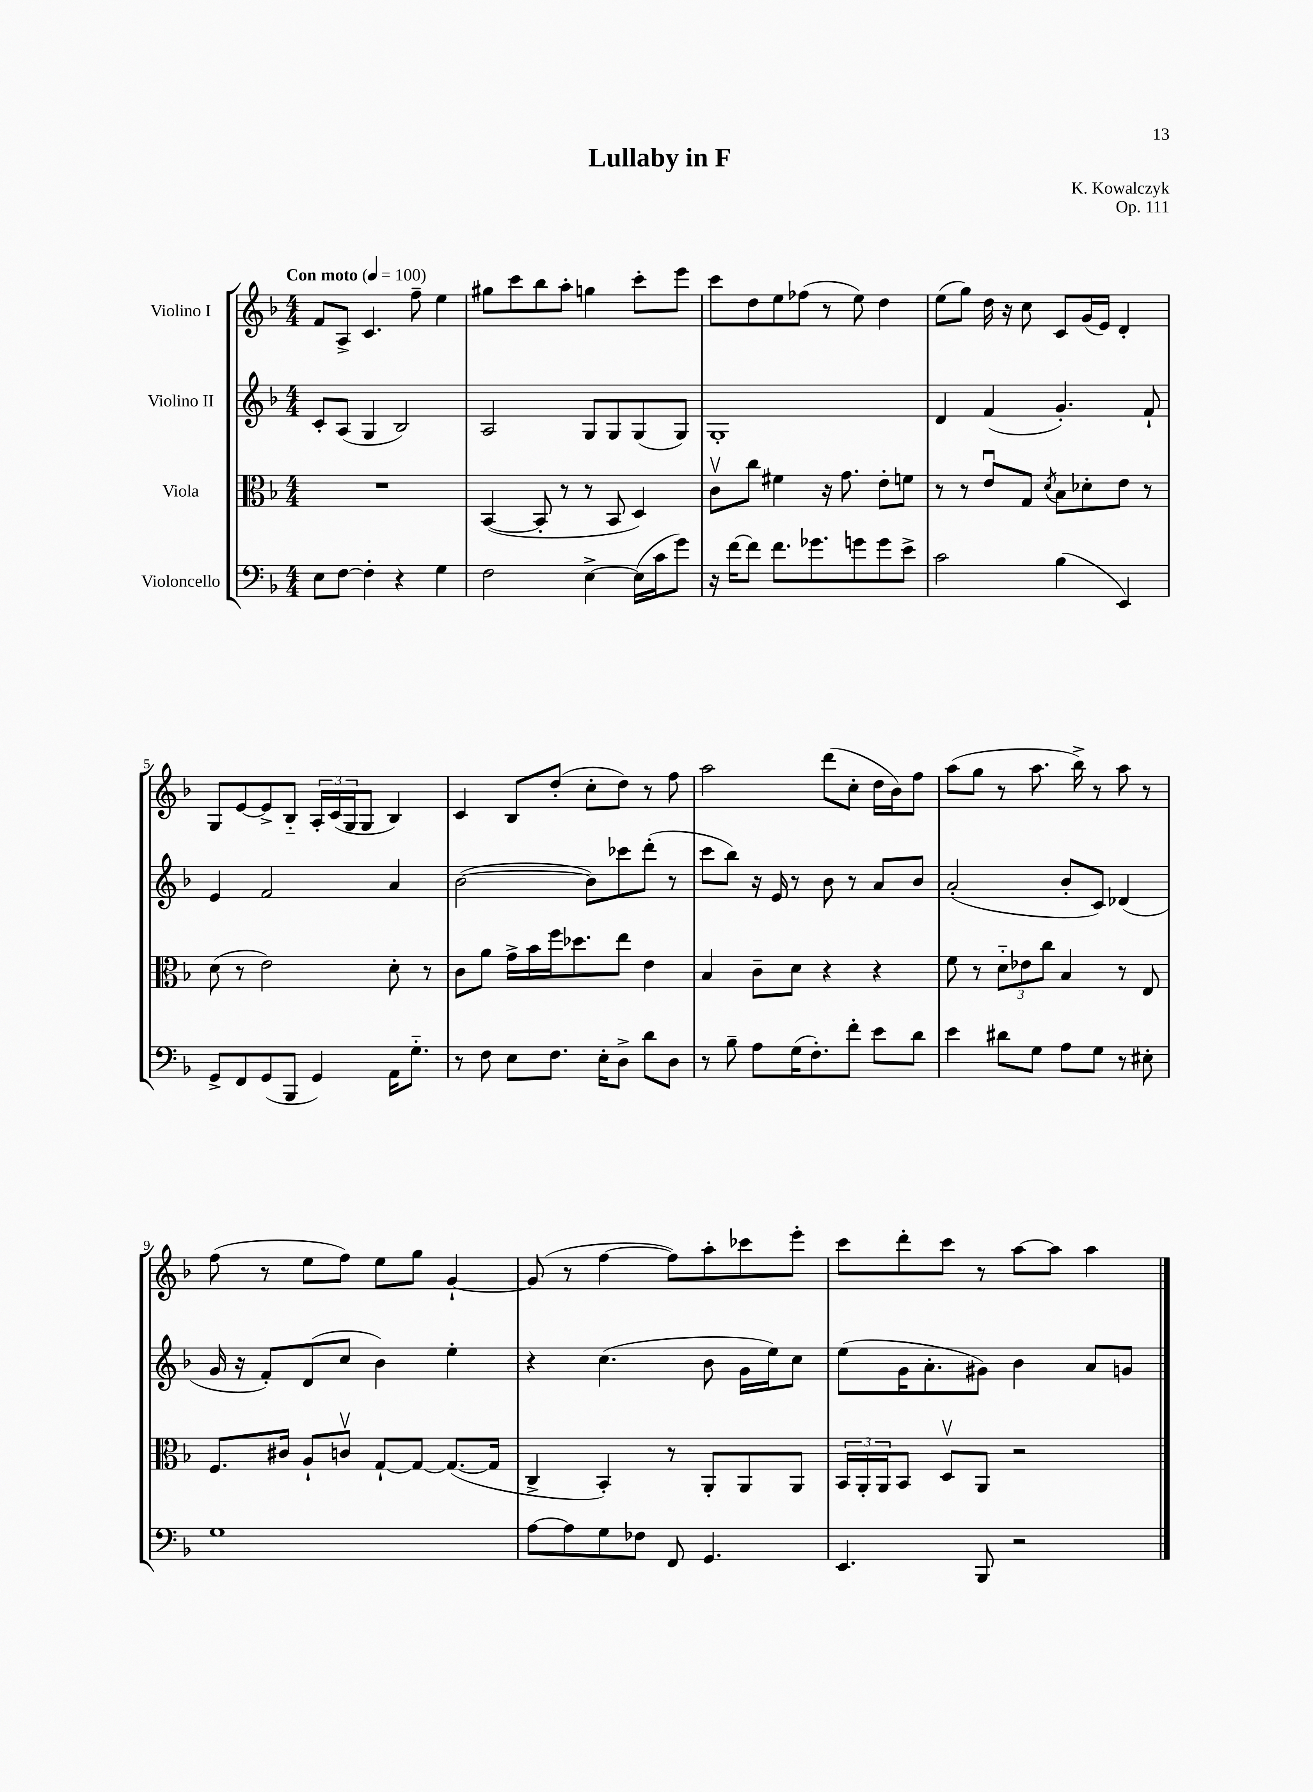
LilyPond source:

\header { title = "Lullaby in F" composer = "K. Kowalczyk" opus = "Op. 111" }
<<
\new StaffGroup <<
\new Staff = "s0" \with { instrumentName = "Violino I" } {
    \clef treble \key f \major \numericTimeSignature \time 4/4 \tempo "Con moto" 4 = 100
    f'8 a8-> c'4. f''8-- e''4 |
    gis''8 c'''8 bes''8 a''8-. g''4 c'''8-. e'''8 |
    c'''8 d''8 e''8 fes''8( r8 e''8) d''4 |
    e''8( g''8) d''16 r16 c''8 c'8 g'16( e'16) d'4-. |
    g8 e'8~ e'8-> bes8-_ \tuplet 3/2 { a16-. c'16( g16 } g8 bes4) |
    c'4 bes8 d''8-.( c''8-. d''8) r8 f''8 |
    a''2 d'''8( c''8-. d''16 bes'16) f''8 |
    a''8( g''8 r8 a''8. bes''16->) r8 a''8 r8 |
    f''8( r8 e''8 f''8) e''8 g''8 g'4~-! |
    g'8( r8 f''4~ f''8) a''8-. ces'''8 e'''8-. |
    c'''8 d'''8-. c'''8 r8 a''8~ a''8 a''4 \bar "|." |
}
\new Staff = "s1" \with { instrumentName = "Violino II" } {
    \clef treble \key f \major \numericTimeSignature \time 4/4
    c'8-. a8( g4 bes2) |
    a2 g8 g8 g8( g8) |
    g1-. |
    d'4 f'4( g'4.-.) f'8-! |
    e'4 f'2 a'4 |
    bes'2~( bes'8) ces'''8 d'''8-.( r8 |
    c'''8 bes''8) r16 e'16 r8 bes'8 r8 a'8 bes'8 |
    a'2-.( bes'8-. c'8) des'4( |
    g'16 r16 f'8-.) d'8( c''8 bes'4) e''4-. |
    r4 c''4.( bes'8 g'16 e''16) c''8 |
    e''8( g'16 a'8.-. gis'8) bes'4 a'8 g'8 \bar "|." |
}
\new Staff = "s2" \with { instrumentName = "Viola" } {
    \clef alto \key f \major \numericTimeSignature \time 4/4
    R1 |
    bes,4~( bes,8-. r8 r8 bes,8 d4) |
    c'8\upbow c''8 fis'4 r16 g'8. e'8-. f'8 |
    r8 r8 e'8\downbow g8 \acciaccatura { d'8 } bes8 des'8-. e'8 r8 |
    d'8( r8 e'2) d'8-. r8 |
    c'8 a'8 g'16-> bes'16 f''16 des''8. e''8 e'4 |
    bes4 c'8-- d'8 r4 r4 |
    f'8 r8 \tuplet 3/2 { d'8-_ ees'8 c''8 } bes4 r8 e8 |
    f8. cis'16 a8-! c'8\upbow g8~-! g8~ g8.~( g16 |
    c4-> bes,4-.) r8 a,8-. a,8 a,8 |
    \tuplet 3/2 { bes,16 a,16-. a,16 } bes,8 d8\upbow a,8 r2 \bar "|." |
}
\new Staff = "s3" \with { instrumentName = "Violoncello" } {
    \clef bass \key f \major \numericTimeSignature \time 4/4
    e8 f8~ f4-. r4 g4 |
    f2 e4~-> e16( c'16 g'8) |
    r16 f'16~ f'8 f'8. ges'8. g'8 g'8 e'8-> |
    c'2 bes4( e,4) |
    g,8-> f,8 g,8( bes,,8 g,4) a,16 g8.-_ |
    r8 f8 e8 f8. e16-. d8-> d'8 d8 |
    r8 bes8-- a8 g16( f8.-.) f'8-. e'8 d'8 |
    e'4 dis'8 g8 a8 g8 r8 eis8-. |
    g1 |
    a8~ a8 g8 fes8 f,8 g,4. |
    e,4. bes,,8 r2 \bar "|." |
}
>>
>>
